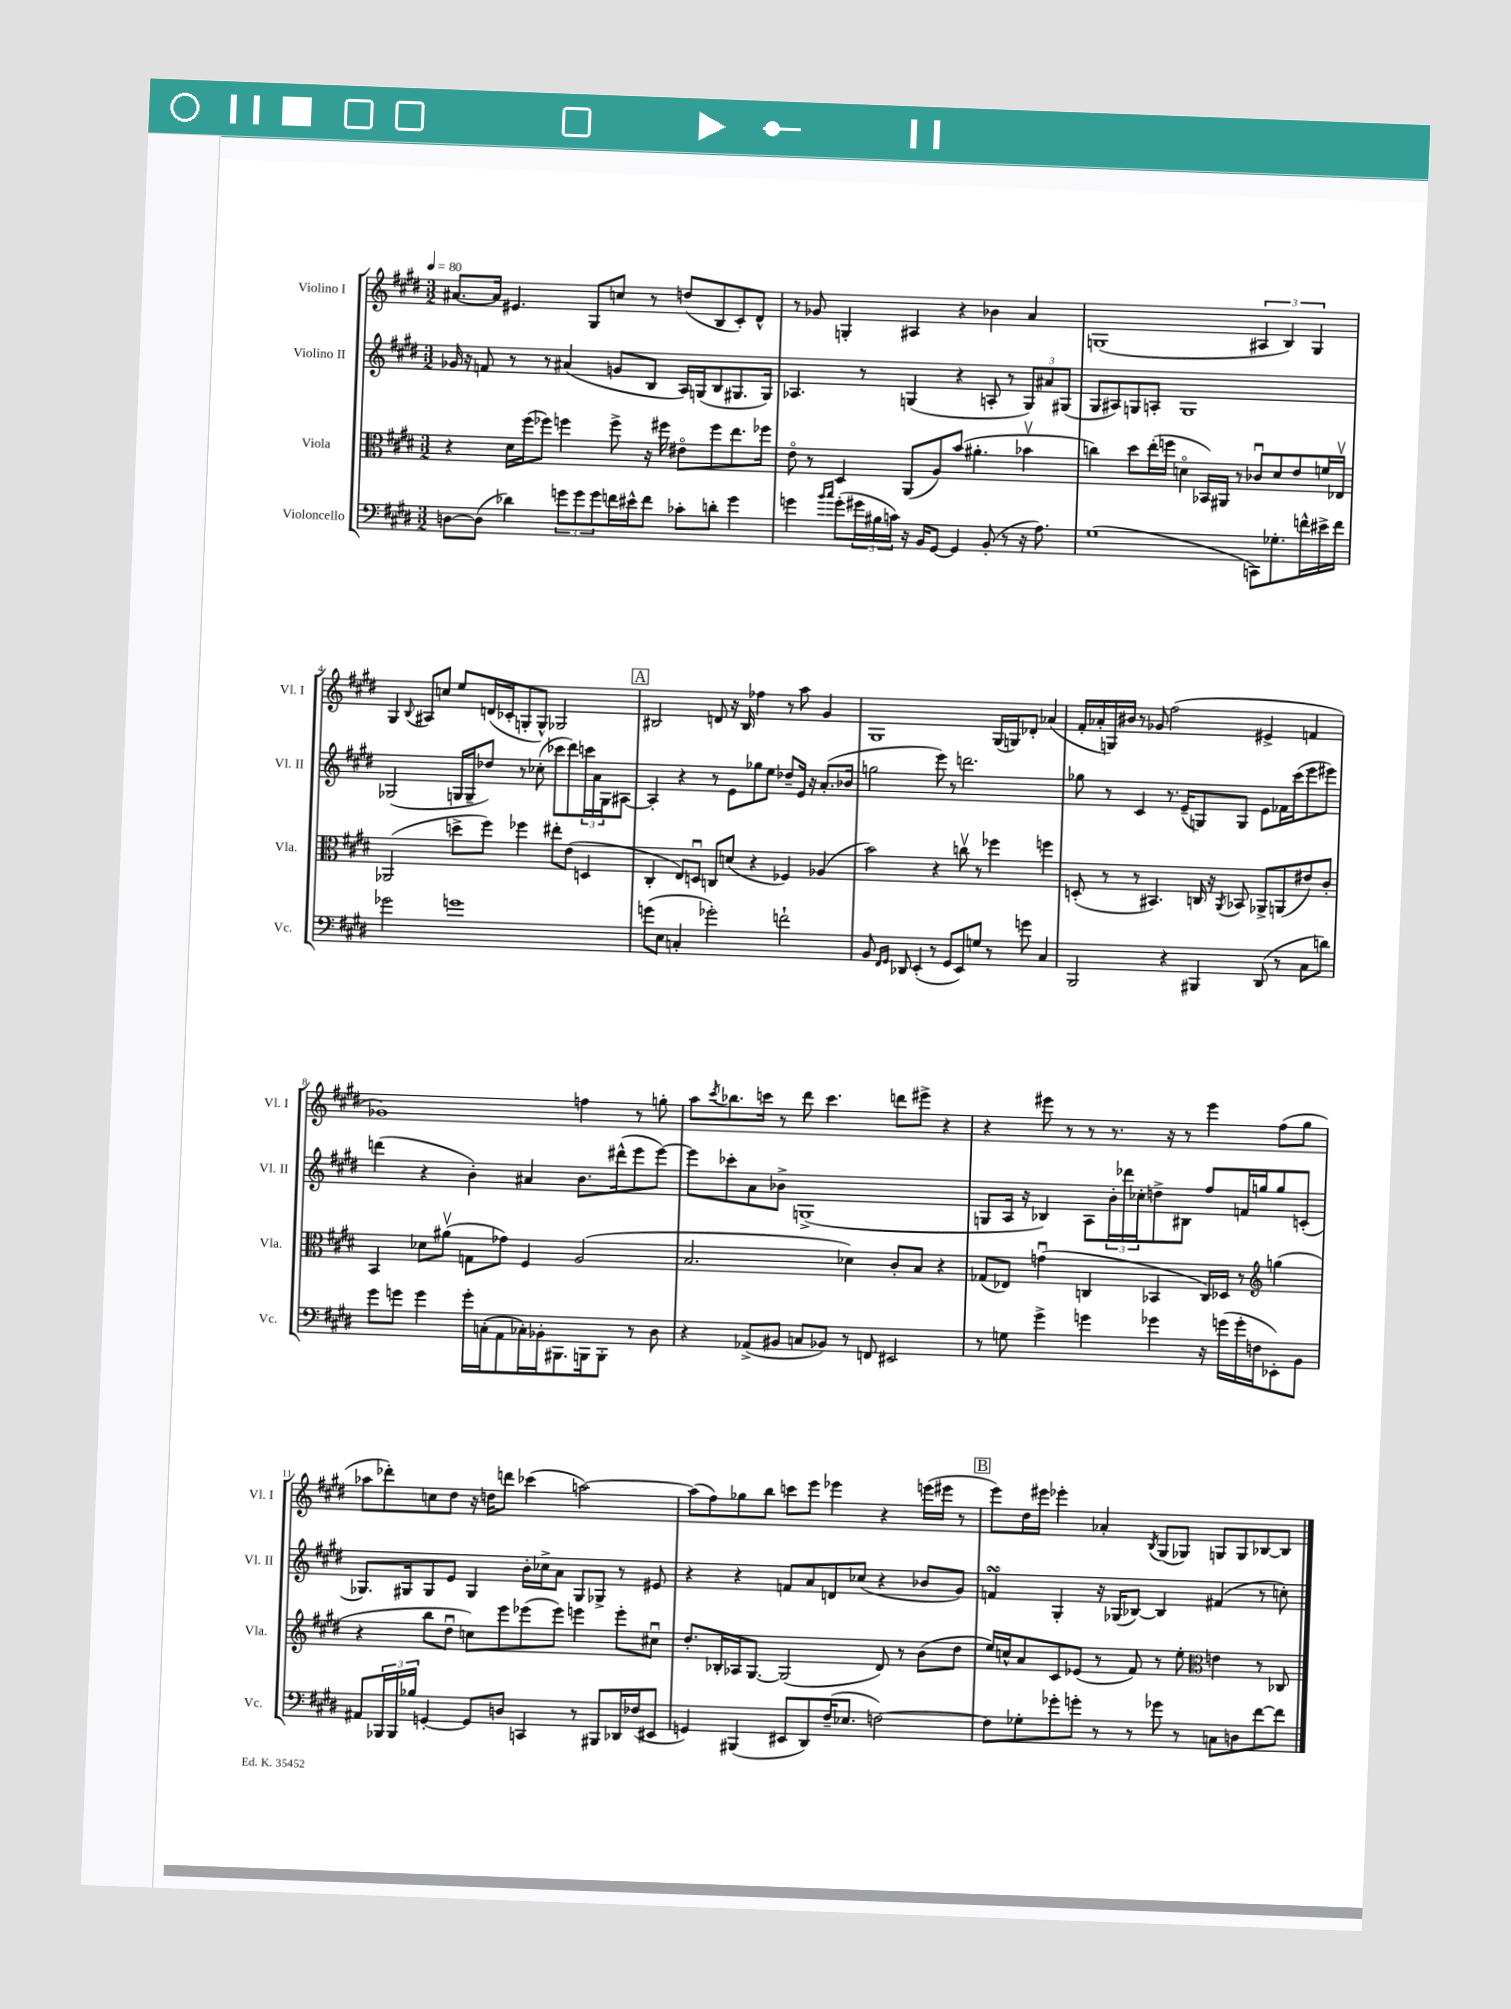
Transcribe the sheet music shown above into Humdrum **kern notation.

**kern	**kern	**kern	**kern
*staff4	*staff3	*staff2	*staff1
*clefF4	*clefC3	*clefG2	*clefG2
*k[f#c#g#d#]	*k[f#c#g#d#]	*k[f#c#g#d#]	*k[f#c#g#d#]
*M3/2	*M3/2	*M3/2	*M3/2
*MM80	*MM80	*MM80	*MM80
[8D\L	4r	16g-/	[8.a#/L
.	.	16r	.
(8D\]J	.	8f/	.
.	.	.	16a#/]Jk
4d-\)	16d#\LL	8r	4.e#/
.	(16ff#\J	.	.
.	8ff-\J)	8r	.
12g\L	4ff\	(4a#/	.
12g\	.	.	.
.	.	.	8G#/L
12g\	.	.	.
16f\L	8ff^\	8g/L	8cc/J
16e#^^\J	.	.	.
8f\J	16r	8B/J	8r
.	16ff#\	.	.
8c-'\L	8e#o\L	16A/LL)	(8dd/L
.	.	(16G/J	.
8d'\J	8ff#\	8B/	8B/
4g\	8.ee\	8.G#/	8c#'/)
.	.	.	8d#^^/J
.	16ff-\Jk	16G#/Jk)	.
=	=	=	=
4g\	8eo\	4.A-/	8r
.	8r	.	8g-/
16qqb/LL	.	.	.
16qqcc#/JJ	.	.	.
(8g'\L	4D#/	.	4G'/
24g#\L	.	8r	.
24B#\	.	.	.
24c\JJ)	.	.	.
16r	(8AA/L	(4G/	4A#/
16BB/LK	.	.	.
[8GG#/J	8A/)	.	.
4GG#/]	(8b/J	4r	4r
.	4.a#'\	.	.
(8BB'/	.	8A'/	4b-\
8r	.	8r	.
16r	4b-v\	12G/L)	4a/
8.A\)	.	.	.
.	.	12a#/	.
.	.	(12G#/J	.
=	=	=	=
(1G#	4cc\)	8G#/L	(1G
.	.	8A#/)	.
.	8dd#\L	8G/	.
.	(16ee'\L	8A'/J	.
.	16ff\JJ	.	.
.	4do\	1G	.
.	16BB-/LL)	.	.
.	16AA#/JJ	.	.
.	8r	.	.
8CC\L)	8c-u/L	.	6A#/
8.G-'\	8d/	.	.
.	.	.	6B/)
.	8e/	.	.
16f^^\L	.	.	.
.	.	.	6G/
16e#^\	16f/L	.	.
16f\JJ	16E-v/JJ	.	.
=	=	=	=
2g-\	(2AA-/	(2G-/	4G#/
.	.	.	8qqB/
.	.	.	8A#/L
.	.	.	8cc/J
1g	8dd^\L	16G/LL	8ee/L
.	.	16G~/J	.
.	8ff#\J)	8dd-/J)	(16d/L
.	.	.	16c-'/J
.	4ff-\	8r	8G'/
.	.	(8cc-'\	8G^^/J)
.	8ee#'\L	8ccc-\L	2G-/
.	(8e\J	8ddd#\)	.
.	4D/	24ccc\L	.
.	.	24a\	.
.	.	24G\J	.
.	.	[8A#\J	.
=	=	=	=
(8g\L	4C#'/	4A#'/]	2B#/
8E\J	.	.	.
4C'/	8E/L)	4r	.
.	8Du/J	.	.
2g-'\)	8C/L	8r	8d/
.	(8d/J	8e\L	16r
.	.	.	16B#/
.	4r	8gg-\	4ff-\
.	.	8ee\J	.
2f`\	4F-/)	8dd-~/L	8r
.	.	16e/Jk	8aa\
.	.	16r	.
.	(4A-/	(8.a'/L	4g#/
.	.	16b-/Jk	.
=	=	=	=
8BB/	2b\)	2gg\	1G#
16qqFF#/LL	.	.	.
16qqGG#/JJ	.	.	.
8DD-/	.	.	.
(4EE'/	.	.	.
8r	4r	8eee\)	.
8GG#/L	.	8r	.
8EE/)	8ccv\	2.ddd\	.
8G/J	8r	.	.
8r	4ff-\	.	(16G#/LL
.	.	.	16G/J)
8g\	.	.	8d-'/J
4C#/	4ff\	.	(4a-/
=	=	=	=
2BBB/	(8D'/	8gg-\	16f#'/LL
.	.	.	16a-'/
.	8r	8r	16G/)
.	.	.	16b#/JJ
.	8r	4c#/	8r
.	4.BB#/)	.	8g-/
4r	.	8.r	(2ff#\
.	.	(16e~/LK	.
4BBB#/	16C/	8G/)	.
.	16r	.	.
.	8qAA/	.	.
.	8BB-/	8G/J	.
(8DD#/	8AA-^/L	8e\L	4e#^/
8r	(8AA/	16f-\L	.
.	.	(16ccc#\J	.
8C#\L	8e#/)	8eee\	4f/
8d\J)	8c#'/J	8eee#\J)	.
=	=	=	=
8g#\L	4BB/	(4ddd\	1g-)
8g\J	.	.	.
4g\	8d-\L	4r	.
.	(8a#v\J	.	.
16g'\LL	8G\L	4b'\)	.
(16C'\J	.	.	.
8AA\	8g-\J)	.	.
16C-'\L)	4F#/	4a#/	.
16BB-'\J	.	.	.
8.BBB#\	.	.	.
.	(2A/	8.b\L	4ff\
16BBB\k	.	.	.
8BBB'\J	.	.	.
.	.	(16ddd#^^\k	.
8r	.	8eee\	8r
8D#\	.	[8eee\J)	8gg'\
=	=	=	=
4r	2.B/	8eee\]L	8aa\L
.	.	.	8qccc#/
.	.	8ccc-'\	8.bb-\
(8AA-^/L	.	8a\	.
.	.	.	16ccc\Jk
8BB#/J	.	8b-^\J	8r
8C/L	.	(1G^	8ddd#\
8BB-/J)	.	.	4.ccc\
8r	4d-\)	.	.
8FF/	.	.	.
2EE#/	8c#'/L	.	8ddd\L
.	8B/J	.	8eee#^\J
.	4r	.	4r
=	=	=	=
8r	(8G-/L	8G/L	4r
8G\	8E-/J)	16A/Jk	.
.	.	16r	.
4g#^\	(4gu\	4B-/)	8eee#\
.	.	.	8r
4g\	4C/	8A\L	8r
.	.	24b'\L	8.r
.	.	24ddd-\	.
.	.	24cc-'\J	.
4g-\	4BB-/	8dd^\	.
.	.	.	16r
.	.	8B#\J	8r
16r	16C/LL)	8ff#/L	4eee#\
(16g\LL	16D-/JJ	.	.
16g'\	8r	16f/L	.
16F\J	.	16gg/J	.
*	*clefG2	*	*
8EE-'\)	(4gg\	8gg/	(8ff#\L
8BB\J	.	(8c'/J	8gg#\J
=	=	=	=
8AA#/L	4r	8.G-/L)	8aa-\L
24BBB-/L	.	.	8ddd-'\)
24BBB-/	.	.	.
.	.	16G#/k	.
24B-/JJ	.	.	.
[4GG'/	8bb\L	8G#/	8cc\
.	8dd#u\J	8e/J	8dd#\J
8GG/]L	8cc\L)	4G#/	16r
.	.	.	16dd\LK
8D/J	8eee\	.	8ddd\J
4CC/	(8eee-\	16b'\LL	(4ccc-\
.	.	16cc-^\J	.
.	8eee-\J)	8a\J	.
8r	4eee\	8G#/L	[2aa\)
8BBB#/L	.	8G-^/J	.
16DD-/L	8eee'\L	8r	.
(16F-/J	.	.	.
8EE#/J	8cc#u\J	8e#/	.
=	=	=	=
4GG/)	8.dd#'/L	4r	(8aa\]L
.	.	.	8ff#\)
.	16B-'/L	.	.
(4BBB#/	16A-/J	4r	8gg-\
.	[8.G#/J	.	.
.	.	.	8bb\J
8EE#/L	(2G#/]	8f/L	8ccc\L
8DD#/)	.	8a/	8eee\J
(16F#~/K	.	8d/	4eee-\
8.E-/J	.	.	.
.	.	(8cc-/J	.
[2F\)	8d#/)	4r	4r
.	8r	.	.
.	(8b\L	8b-/L	(16eee\LL
.	.	.	16eee#\JJ
.	8dd#\J	8g#/J)	8r
=	=	=	=
8F\]L	16ee/LL)	4f/	8eee\L)
.	16cc^^/J	.	.
8G-'\	8a/	.	16dd#\L
.	.	.	16eee#\JJ
8g-'\	8c#/	4G#'/	4eee-'\
8g'\J	(8e-/J	.	.
8r	8r	16r	4a-'/
.	.	(16G-/LK	.
8r	8f#/)	[8B-/J)	.
.	.	.	8qB/
8g-\	8r	4B-/]	(8G#/L
8r	8ee'\	.	8G-/J)
*	*clefC3	*	*
8C\L	4e\	(4f#/	8G/L
8D\	.	.	8G/
[8f#\	8r	8r	[8B-/
8f#\]J	8C-/	8cc'\)	8B-/]J
==	==	==	==
*-	*-	*-	*-
